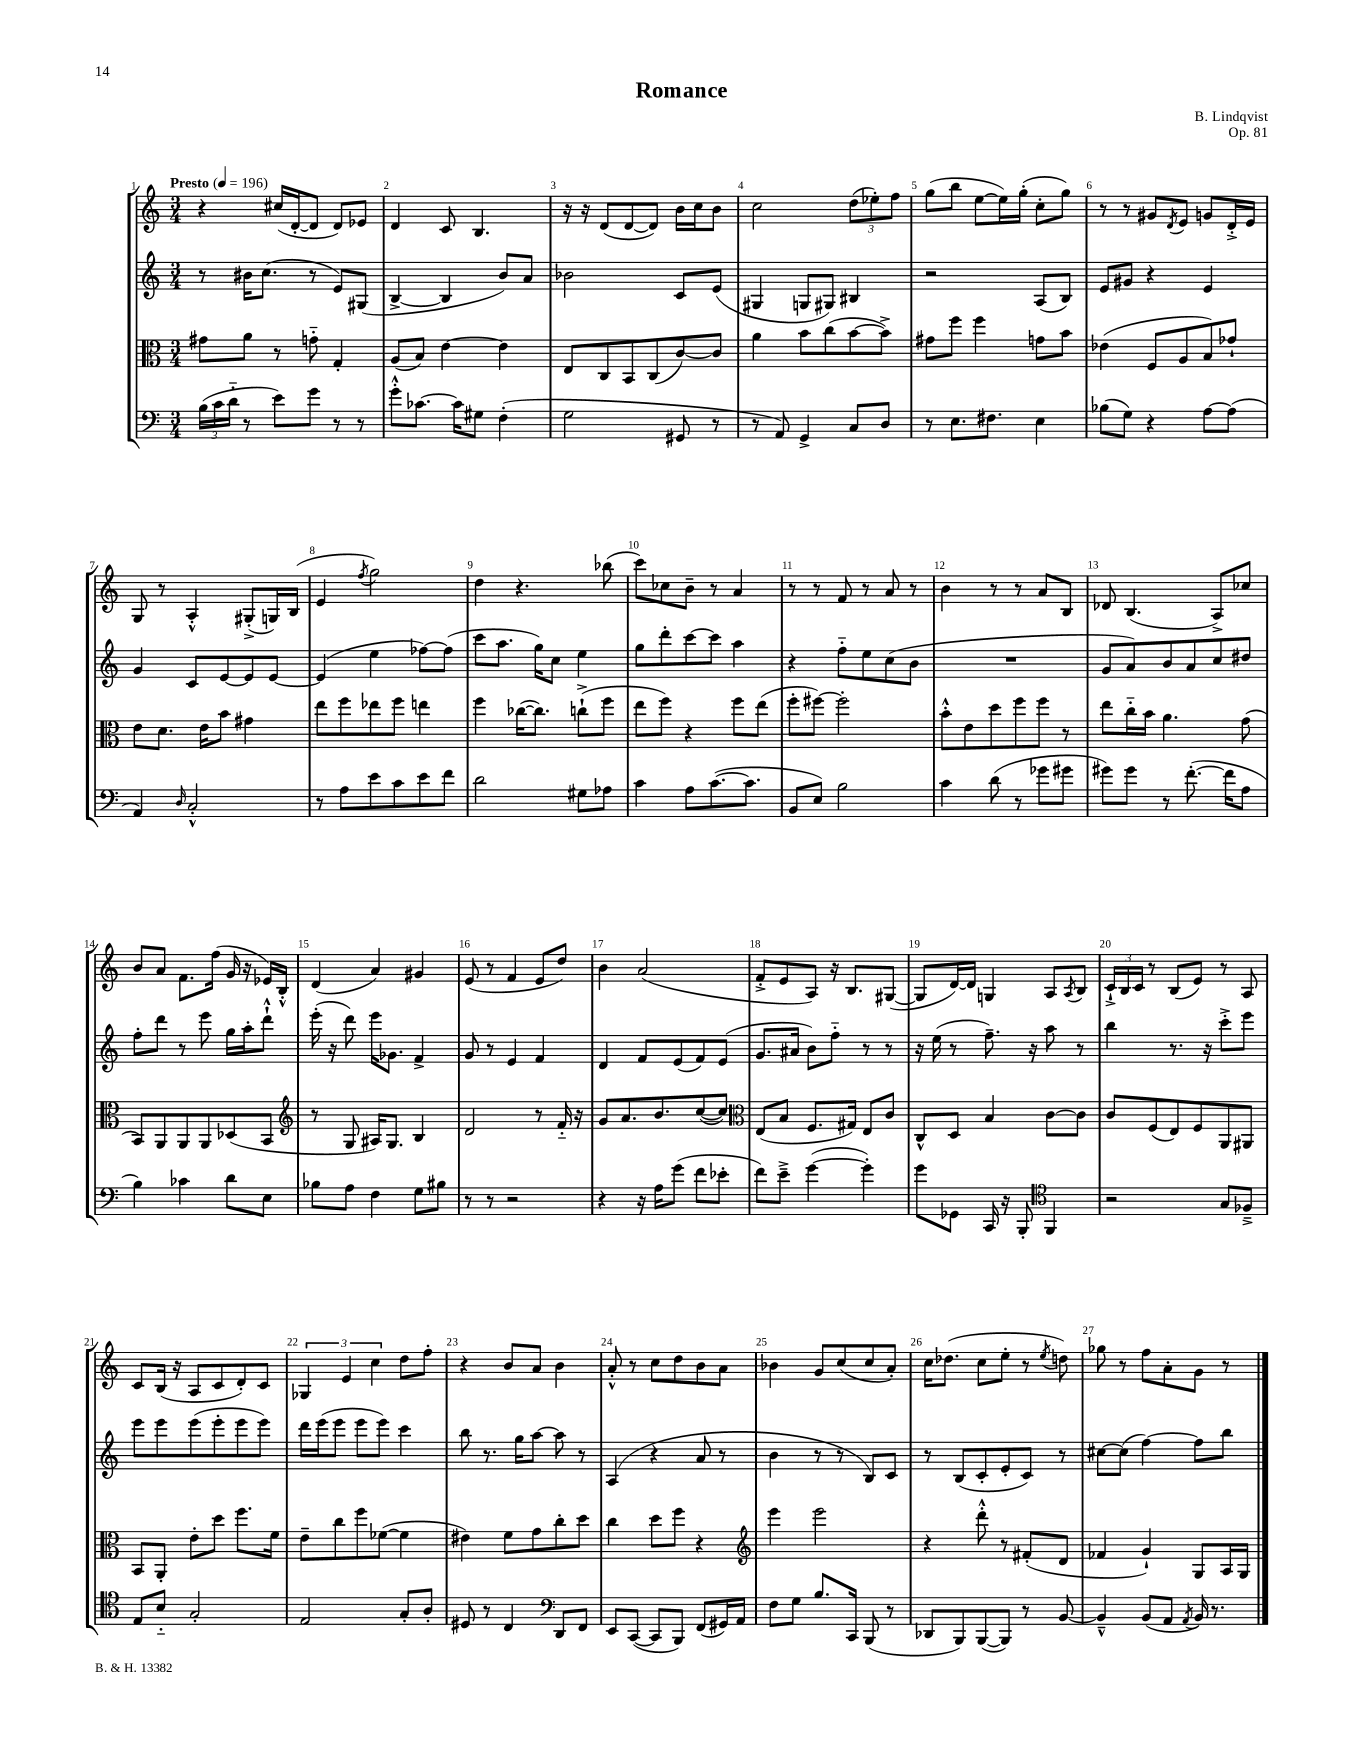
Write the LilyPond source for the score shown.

\header { title = "Romance" composer = "B. Lindqvist" opus = "Op. 81" }
<<
\new StaffGroup <<
\new Staff = "s0" {
    \clef treble \key c \major \numericTimeSignature \time 3/4 \tempo "Presto" 4 = 196
    r4 cis''16( d'16~-. d'8 d'8) ees'8 |
    d'4 c'8 b4. |
    r16 r16 d'8( d'8~ d'8) b'16 c''16 b'8 |
    c''2 \tuplet 3/2 { d''8( ees''8-.) f''8 } |
    g''8( b''8 e''8~ e''16) g''16-.( c''8-. g''8) |
    r8 r8 gis'8 \acciaccatura { d'8 } e'8 g'8 d'16-.-> e'16 |
    g8 r8 a4-.-^ gis8-.->( g16) b16( |
    e'4 \acciaccatura { f''8 } g''2) |
    d''4 r4. bes''8( |
    c'''8) ces''8 b'8-- r8 a'4 |
    r8 r8 f'8 r8 a'8 r8 |
    b'4 r8 r8 a'8 b8 |
    des'8 b4.( a8->) ces''8 |
    b'8 a'8 f'8. f''16( g'16 r16 ees'16) b16-.-^ |
    d'4( a'4) gis'4 |
    e'8( r8 f'4 e'8 d''8) |
    b'4 a'2( |
    f'8-.-> e'8 a8) r16 b8. gis8~( |
    gis8 d'16~) d'16 g4 a8 \acciaccatura { a8 } b8 |
    \tuplet 3/2 { c'16-!-> b16 c'16 } r8 b8( e'8) r8 a8 |
    c'8 b16( r16 a8 c'8 d'8-.) c'8 |
    \tuplet 3/2 { ges4 e'4 c''4 } d''8 f''8-. |
    r4 b'8 a'8 b'4 |
    a'8-.-^ r8 c''8 d''8 b'8 a'8 |
    bes'4 g'8 c''8( c''8 a'8-.) |
    c''16 des''8.( c''8 e''8-. r8 \acciaccatura { e''8 } d''8) |
    ges''8 r8 f''8 a'8-. g'8 r8 \bar "|." |
}
\new Staff = "s1" {
    \clef treble \key c \major \numericTimeSignature \time 3/4
    r8 bis'16 c''8.( r8 e'8) gis8( |
    b4~-> b4 b'8) a'8 |
    bes'2 c'8 e'8( |
    gis4 g8 gis8) bis4 |
    r2 a8( b8) |
    e'8 gis'8 r4 e'4 |
    g'4 c'8 e'8~ e'8 e'8~ |
    e'4( e''4 fes''8~) fes''8( |
    c'''8 a''8. g''16) c''8 e''4 |
    g''8 d'''8-. c'''8~ c'''8 a''4 |
    r4 f''8-_ e''8 c''8( b'8 |
    R2. |
    g'8 a'8) b'8 a'8 c''8 dis''8 |
    f''8-. d'''8 r8 e'''8 g''16 a''16-. d'''8-!-^ |
    e'''16-.( r16 d'''8) e'''16 ges'8. f'4-> |
    g'8 r8 e'4 f'4 |
    d'4 f'8 e'8( f'8) e'8( |
    g'8. ais'16 b'8) f''8-_ r8 r8 |
    r16 e''16( r8 f''8.--) r16 a''8 r8 |
    b''4 r8. r16 c'''8-.-> e'''8 |
    e'''8 e'''8 e'''8( e'''8-. e'''8 e'''8) |
    d'''16 e'''16( e'''8 e'''8 e'''8) c'''4 |
    b''8 r8. g''16 a''8~ a''8 r8 |
    a4( r4 a'8 r8 |
    b'4 r8 r8 b8) c'8 |
    r8 b8( c'8-. e'8-. c'8) r8 |
    cis''8~ cis''8( f''4~) f''8 b''8 \bar "|." |
}
\new Staff = "s2" {
    \clef alto \key c \major \numericTimeSignature \time 3/4
    gis'8 a'8 r8 g'8-_ g4-. |
    a8( b8) e'4~ e'4 |
    e8 c8 b,8 c8( c'8~) c'8 |
    a'4 b'8 c''8( b'8~ b'8->) |
    gis'8 f''8 f''4 g'8 b'8 |
    ees'4( f8 a8 b8) ges'8-! |
    e'8 d'8. e'16 b'8 gis'4 |
    e''8 f''8 ees''8 f''8 e''4 |
    f''4 ces''16~( ces''8.) c''8-!->( f''8 |
    e''8 f''8) r4 f''8 e''8( |
    f''8-. fis''8~) fis''2-. |
    b'8-.-^ e'8 d''8 f''8 f''8 r8 |
    e''8 c''16-_ b'16 a'4. g'8( |
    b,8) a,8 a,8 a,8 des8( b,8 |
    \clef treble r8 g8 ais16) g8. b4 |
    d'2 r8 f'16-_ r16 |
    g'8 a'8. b'8. c''8~( c''8) |
    \clef alto e8( b8 f8. gis16) e8 c'8 |
    c8-^ d8 b4 c'8~ c'8 |
    c'8 f8( e8) f8 a,8 ais,8 |
    b,8 a,8-. e'8-. d''8 f''8. f'16 |
    e'8-- c''8 f''8 fes'8~( fes'4 |
    eis'4) f'8 g'8 c''8-. d''8 |
    c''4 d''8 f''8 r4 |
    \clef treble e'''4 e'''2 |
    r4 d'''8-.-^ r8 fis'8-.( d'8 |
    fes'4 g'4-!) g8 a16 g16 \bar "|." |
}
\new Staff = "s3" {
    \clef bass \key c \major \numericTimeSignature \time 3/4
    \tuplet 3/2 { b16( c'16 d'16-_ } r8 e'8) g'8 r8 r8 |
    g'8-.-^ ces'8.~ ces'16 gis8 f4-.( |
    g2 gis,8 r8 |
    r8 a,8) g,4-> c8 d8 |
    r8 e8. fis8. e4 |
    bes8( g8) r4 a8~ a8( |
    a,4) \grace { d16 } c2-.-^ |
    r8 a8 e'8 c'8 e'8 f'8 |
    d'2 gis8 aes8 |
    c'4 a8 c'8.~( c'8. |
    b,8 e8) b2 |
    c'4 d'8( r8 ges'8 gis'8 |
    gis'8) gis'8 r8 f'8.~-.( f'16 a8 |
    b4) ces'4 d'8 e8 |
    bes8 a8 f4 g8 bis8 |
    r8 r8 r2 |
    r4 r16 a16 g'8( f'8 ees'8-. |
    f'8) e'8---> g'4~( g'4-.) |
    g'8 ges,8 c,16 r16 b,,8-. \clef tenor f,4 |
    r2 g8 fes8---> |
    e8 b8-_ g2-. |
    e2 g8-. a8-. |
    dis8 r8 c4 \clef bass d,8 f,8 |
    e,8 c,8~( c,8 b,,8) f,8( gis,16) a,16 |
    f8 g8 b8. c,16 b,,8( r8 |
    des,8 b,,8) b,,8~( b,,8) r8 b,8~ |
    b,4---^ b,8( a,8 \acciaccatura { a,8 } b,16) r8. \bar "|." |
}
>>
>>
\layout { \context { \Score \override BarNumber.break-visibility = ##(#f #t #t) barNumberVisibility = #all-bar-numbers-visible } }
